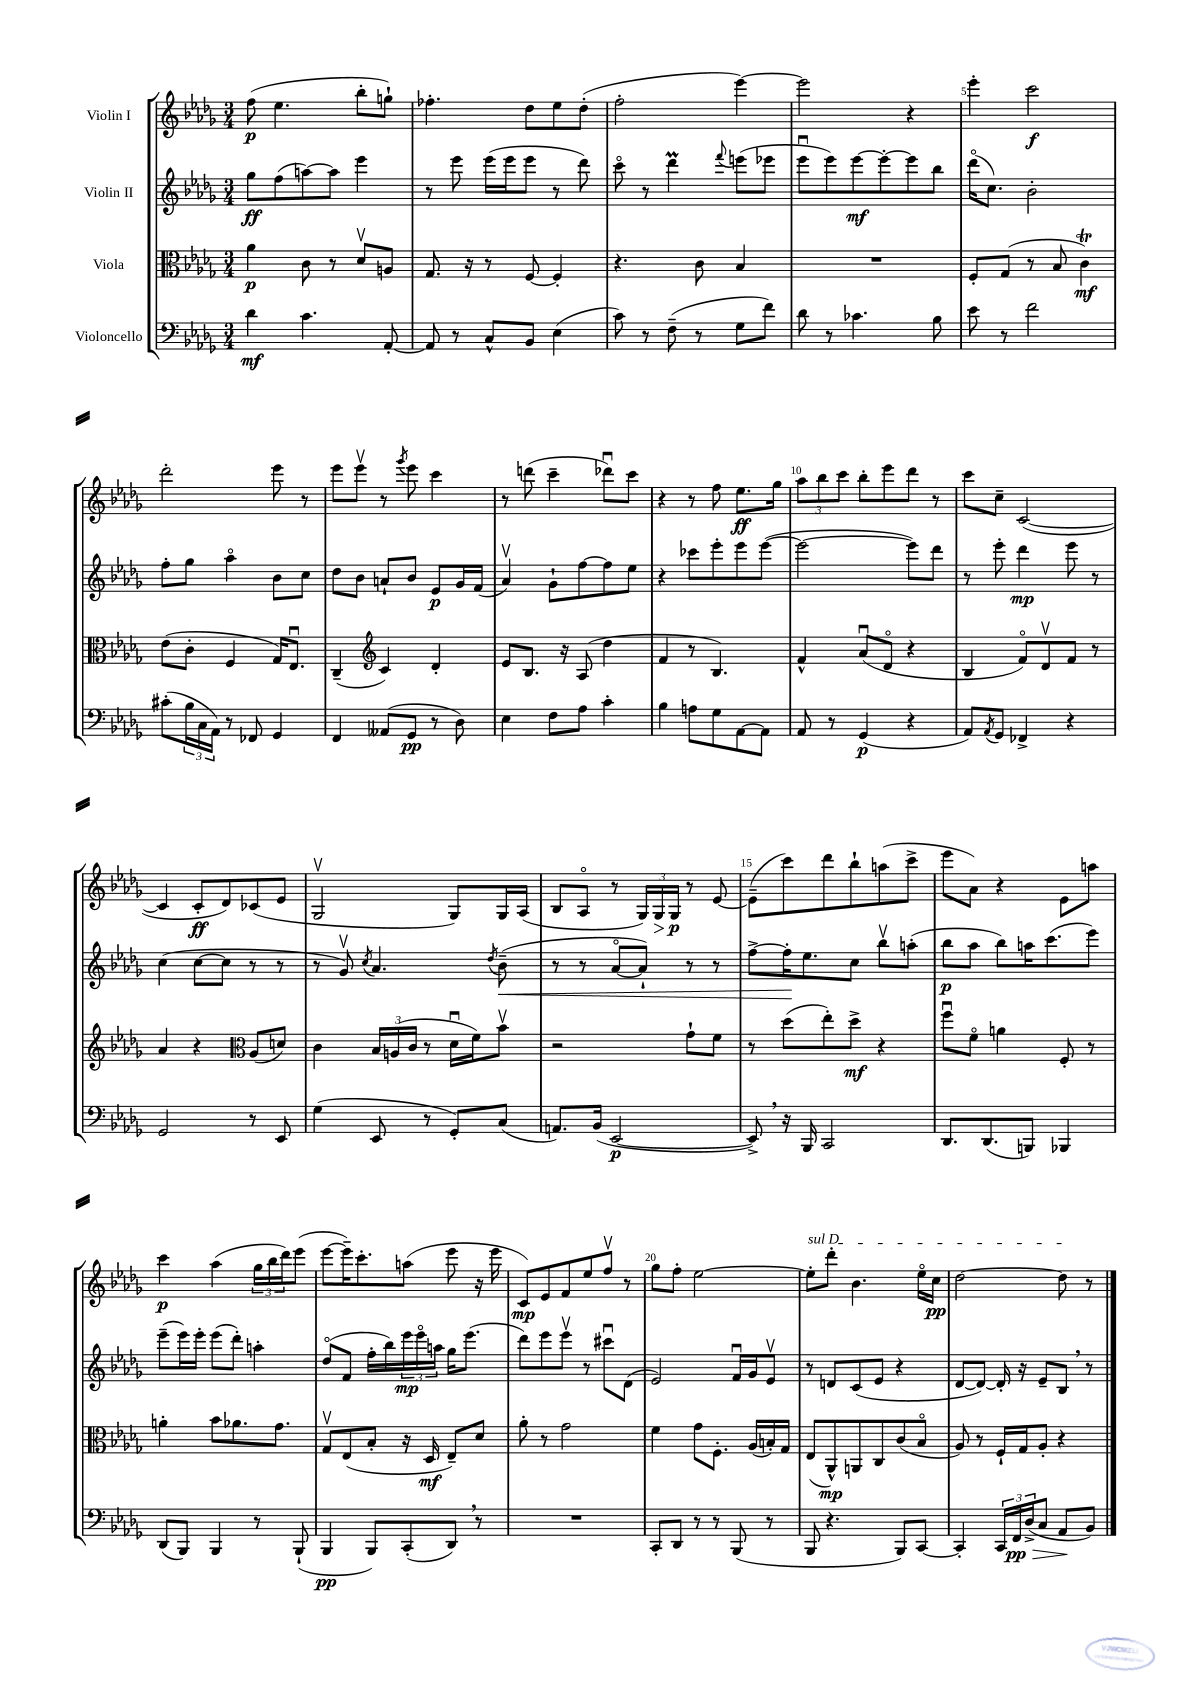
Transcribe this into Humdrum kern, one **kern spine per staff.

**kern	**kern	**kern	**kern
*staff4	*staff3	*staff2	*staff1
*clefF4	*clefC3	*clefG2	*clefG2
*k[b-e-a-d-g-]	*k[b-e-a-d-g-]	*k[b-e-a-d-g-]	*k[b-e-a-d-g-]
*M3/4	*M3/4	*M3/4	*M3/4
4d-	4a-	8gg-	(8ff
.	.	(8ff	4.ee-
4.c	8c	[8aa)	.
.	8r	8aa]	.
.	8d-v	4eee-	8bb-'
[8AA-'	8A	.	8gg`)
=	=	=	=
8AA-]	8.G-	8r	4.ff-'
8r	.	8eee-	.
.	16r	.	.
8C^^	8r	(16eee-	.
.	.	16eee-	.
8BB-	[8F	8eee-	8dd-
(4E-	4F']	8r	8ee-
.	.	8ddd-)	(8dd-'
=	=	=	=
8c)	4.r	8ccco	2ff'
8r	.	8r	.
(8F~	.	4ddd-	.
8r	8c	.	.
.	.	8qqfff	.
8G-	4B-	(8eee	[4eee-)
8f)	.	8eee-	.
=	=	=	=
8d-	2.r	8eee-u	2eee-]
8r	.	8eee-)	.
4.c-	.	[8eee-	.
.	.	8eee-'_	.
.	.	8eee-]	4r
8B-	.	8bb-	.
=	=	=	=
8e-	8F'	(16ddd-o	4eee-'
.	.	8.cc)	.
8r	(8G-	.	.
2f	8r	2b-'	2ccc
.	8B-	.	.
.	4c)	.	.
=	=	=	=
(8c#'	(8e-	8ff'	2ddd-'
24B-	8c'	8gg-	.
24C	.	.	.
24AA-)	.	.	.
8r	4F	4aa-o	.
8FF-	.	.	.
4GG-	16G-)	8b-	8eee-
.	8.E-u	.	.
.	.	8cc	8r
=	=	=	=
4FF	(4C~	8dd-	8eee-
.	.	8b-	8eee-v
*	*clefG2	*	*
(8AA--	4c)	8a`	8r
.	.	.	8qggg-
8GG-	.	8b-	8eee-
8r	4d-'	8e-	4ccc
8D-)	.	16g-	.
.	.	(16f	.
=	=	=	=
4E-	8e-	4a-v)	8r
.	8.B-	.	(8ddd
8F	.	8g-`	4ccc~
.	16r	.	.
8A-	(8A-	[8ff	.
4c'	4dd-	8ff]	8ddd-u)
.	.	8ee-	8ccc
=	=	=	=
4B-	4f	4r	4r
8A	8r	8ccc-	8r
8G-	4.B-)	8eee-'	8ff
[8AA-	.	8eee-	8.ee-
8AA-]	.	([8eee-	.
.	.	.	16gg-
=	=	=	=
8AA-	4f^^	2eee-_	12aa-
.	.	.	12bb-
8r	.	.	.
.	.	.	12ccc
(4GG-	(8a-u	.	8bb-'
.	8d-o	.	8eee-
4r	4r	8eee-])	8ddd-
.	.	8ddd-	8r
=	=	=	=
8AA-)	4B-	8r	8ccc
8qAA-	.	.	.
8GG-	.	8eee-'	8cc~
4FF-^	8fo)	4ddd-	([2c
.	8d-v	.	.
4r	8f	8eee-	.
.	8r	8r	.
=	=	=	=
2GG-	4a-	(4cc	4c]
.	4r	[8cc	8c'
.	.	8cc]	8d-)
*	*clefC3	*	*
8r	(8A-	8r	(8c-
8EE-	8d)	8r	8e-
=	=	=	=
(4G-	4c	8r	2G-v
.	.	8g-v)	.
.	.	8qcc	.
8EE-	24B-	4.a-	.
.	(24A	.	.
.	24c	.	.
8r	8r	.	.
8GG-')	16d-u	.	8G-)
.	16f)	.	.
.	.	8qdd-	.
(8C	8b-v	(8b-~	16G-
.	.	.	(16A-
=	=	=	=
8.AA)	2r	8r	8B-
.	.	8r	8A-o
(16BB-	.	.	.
[2EE-	.	[8a-o	8r
.	.	8a-`])	24G-)
.	.	.	24G-
.	.	.	24G-
.	8g-`	8r	8r
.	8f	8r	[8e-
=	=	=	=
8EE-^])	8r	[8ff^	(8e-~]
16r	(8dd-	16ff']	8ccc)
16BBB-	.	8.ee-	.
2CC	8ee-')	.	8ddd-
.	8dd-^	8cc	8bb-`
.	4r	8bb-v	(8aa
.	.	(8aa'	8ccc^
=	=	=	=
8.DD-	8ffu	8bb-	8eee-
.	8fo	8aa-	8a-)
(8.DD-	.	.	.
.	4a	8bb-)	4r
8BBB)	.	16aa	.
.	.	(8.ccc	.
4BBB-	8F'	.	8e-
.	8r	8eee-)	8aa
=	=	=	=
(8DD-	4a'	(8eee-~	4ccc
8BBB-)	.	16eee-)	.
.	.	16eee-'	.
4BBB-	8b-	(8eee-	(4aa-
.	8.a-	8ddd-')	.
8r	.	4aa'	24gg-
.	.	.	24bb-
.	8.g-	.	.
.	.	.	24ddd-)
(8BBB-`	.	.	(8eee-
=	=	=	=
4BBB-	8G-v	(8dd-o	[8eee-
.	(8E-	8f	16eee-~])
.	.	.	8.ccc'
8BBB-)	8B-'	16ff'	.
.	.	16bb-)	.
(8CC'	16r	24eee-	(8aa
.	.	24eee-o	.
.	16D-	.	.
.	.	24aa	.
8DD-)	8E-~)	16gg-	8eee-
.	.	(8.eee-	.
8r	8d-	.	16r
.	.	.	16eee-
=	=	=	=
2.r	8a-'	8ddd-)	8c)
.	8r	8eee-	8e-
.	2g-	8eee-v	8f
.	.	8r	8ee-
.	.	8ccc#u	8ffv
.	.	(8d-	8r
=	=	=	=
8CC'	4f	2e-)	8gg-
8DD-	.	.	8ff'
8r	8g-	.	[2ee-
8r	8.F'	.	.
(8BBB-	.	16fu	.
.	(16A-	16g-	.
8r	16B')	8e-v	.
.	16G-	.	.
=	=	=	=
8BBB-	(8E-	8r	8ee-']
4.r	8AA-^^)	8d	8ddd-'
.	8AA	(8c	4.b-
.	8C	8e-	.
8BBB-)	(8c	4r	.
[8CC	8B-o	.	16ee-o
.	.	.	16cc
=	=	=	=
4CC']	8A-)	[8d-	[2dd-
.	8r	8d-_)	.
24CC	16F`	16d-']	.
24FF	.	.	.
.	16G-	16r	.
(24D-^	.	.	.
8C	8A-'	8e-~	.
8AA-	4r	8B-	8dd-]
8BB-)	.	8r	8r
==	==	==	==
*-	*-	*-	*-
